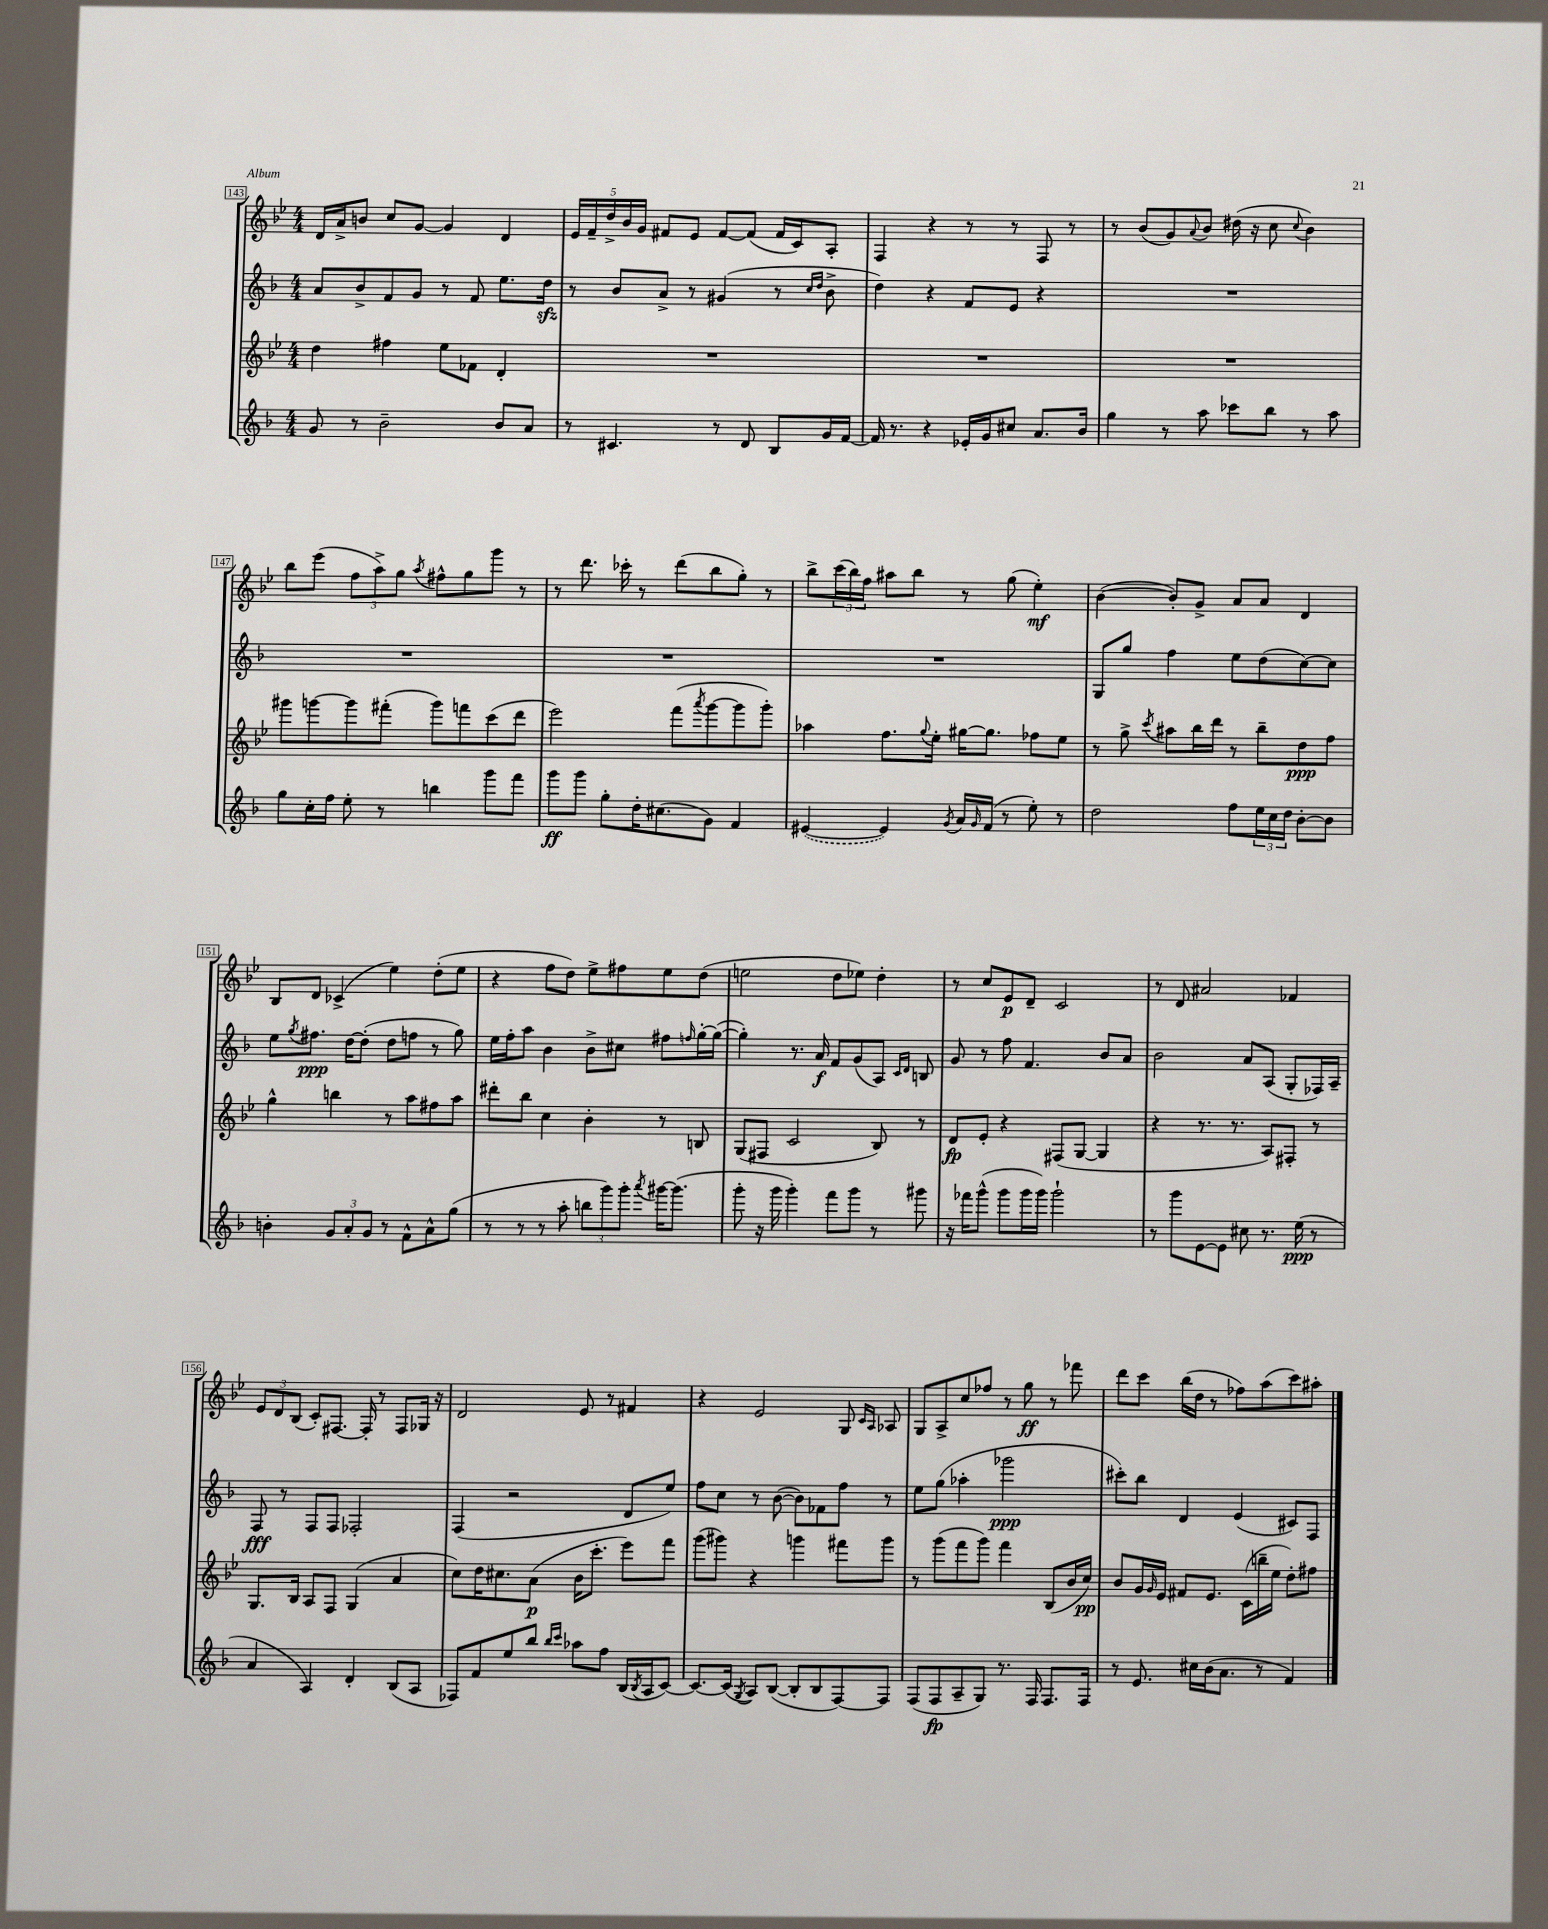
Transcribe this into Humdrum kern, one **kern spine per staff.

**kern	**kern	**kern	**kern
*staff4	*staff3	*staff2	*staff1
*clefG2	*clefG2	*clefG2	*clefG2
*k[b-]	*k[b-e-]	*k[b-]	*k[b-e-]
*M4/4	*M4/4	*M4/4	*M4/4
8g	4dd	8a	16d
.	.	.	16a^
8r	.	8b-^	8b
2b-~	4ff#	8f	8cc
.	.	8g	[8g
.	8ee-	8r	4g]
.	8f-	8f	.
8b-	4d'	8.ee	4d
8a	.	.	.
.	.	16dd	.
=	=	=	=
8r	1r	8r	20e-
.	.	.	20f~
.	.	.	20dd^
4.c#	.	8b-	.
.	.	.	20b-
.	.	.	20g
.	.	8a^	8f#
.	.	8r	8e-
8r	.	(4g#	[8f#
8d	.	.	(8f#]
8B-	.	8r	16f#
.	.	.	16c)
.	.	16qqcc	.
.	.	16qqdd	.
16g	.	8b-^	8A'
[16f	.	.	.
=	=	=	=
16f]	1r	4dd)	4F
8.r	.	.	.
4r	.	4r	4r
16e-'	.	8f	8r
16g	.	.	.
8cc#	.	8e	8r
8.a	.	4r	8F
.	.	.	8r
16b-	.	.	.
=	=	=	=
4gg	1r	1r	8r
.	.	.	(8b-
8r	.	.	8g)
.	.	.	8qqa
8aa	.	.	8b-
8ccc-	.	.	(16dd#
.	.	.	16r
8bb-	.	.	8cc
.	.	.	8qqcc
8r	.	.	4b-)
8aa	.	.	.
=	=	=	=
8gg	8ggg#	1r	8bb-
16cc'	[8ggg	.	(8eee-
16ff	.	.	.
8ee'	8ggg]	.	12ff
.	.	.	12aa^)
8r	(8fff#'	.	.
.	.	.	12gg
.	.	.	8qaa
4bb	8ggg)	.	8ff#^^
.	8fff	.	8gg
8ggg	(8ccc	.	8ggg
8fff	8ddd	.	8r
=	=	=	=
8ggg	2eee-)	1r	8r
8ggg	.	.	8.ddd
8gg'	.	.	.
.	.	.	16ccc-'
16dd'	.	.	8r
(8.cc#	.	.	.
.	(8fff	.	(8ddd
.	8qaaa	.	.
8g)	[8ggg	.	8bb-
4f	8ggg]	.	8gg')
.	8ggg')	.	8r
=	=	=	=
([4e#	4aa-	1r	8bb-^
.	.	.	(24ccc
.	.	.	24bb-)
.	.	.	24ff
4e#])	8.ff	.	8aa#
.	.	.	8bb-
.	8qqgg	.	.
.	16ee-'	.	.
8qg	.	.	.
16a	[16gg#	.	8r
16qqg	.	.	.
(16f	8.gg#]	.	.
8r	.	.	(8gg
8ee')	8ff-	.	4ee-')
8r	8ee-	.	.
=	=	=	=
2dd	8r	8G	([4b-
.	8gg^	8gg	.
.	8qccc	.	.
.	8aa#	4ff	8b-'])
.	16bb-	.	8g^
.	16ddd	.	.
8ff	8r	8ee	8a
24ee	8bb-~	(8dd	8a
24cc	.	.	.
24dd	.	.	.
[8b-'	8dd	[8cc)	4d
8b-]	8ff	8cc]	.
=	=	=	=
4b'	4gg^^	8ee	8B-
.	.	8qgg	.
.	.	8.ff#	8d
12g	4bb	.	(4c-^
.	.	[16dd	.
12a'	.	.	.
.	.	(8dd']	.
12g	.	.	.
8r	8r	8dd	4ee-)
8f^^	8aa	8ff	.
8a^^	8ff#	8r	(8dd'
(8gg	8aa	8gg)	8ee-
=	=	=	=
8r	8ddd#'	16ee	4r
.	.	16ff'	.
8r	8bb-	8aa	.
8r	4cc	4b-	8ff
8aa'	.	.	8dd)
12bb	4b-'	8b-^	8ee-^
12ggg)	.	.	.
.	.	8cc#	8ff#
12ggg'	.	.	.
8qaaa	.	.	.
[16ggg#	8r	8ff#	8ee-
(8.ggg#]	.	.	.
.	.	16qqff	.
.	8B	[16gg'	(8dd
.	.	(16gg_	.
=	=	=	=
8ggg'	(8G	4gg'])	2ee
16r	8F#	.	.
16ggg	.	.	.
4ggg')	2c	8.r	.
.	.	16a	.
8fff	.	8f	8dd
8ggg	.	(8g	8ee-)
8r	8B-)	8A)	4dd'
.	.	16qqc	.
.	.	16qqd	.
8ggg#	8r	8B	.
=	=	=	=
16r	8d	8g	8r
16fff-	.	.	.
(8ggg^^	8e-'	8r	8cc
8ggg	4r	8ff	8e-
16ggg	.	4.f	8d~
16ggg)	.	.	.
2ggg`	(8F#	.	2c
.	[8G	.	.
.	4G]	8b-	.
.	.	8a	.
=	=	=	=
8r	4r	2b-	8r
8ggg	.	.	8d
[8e	8.r	.	2a#
8e]	.	.	.
.	8.r	.	.
8cc#	.	8a	.
8.r	8A)	(8A	.
.	8F#'	8G'	4f-
(16ee	.	.	.
8r	8r	16F-)	.
.	.	16A~	.
=	=	=	=
4a	8.G	8F	12e-
.	.	.	12d
.	.	8r	.
.	.	.	(12B-
.	16B-	.	.
4A)	8A	8F	8c')
.	8F	8F	[8.F#
4d'	(4G	2F-'	.
.	.	.	16F#']
.	.	.	8r
(8B-	4a	.	8F#
8A	.	.	16G-
.	.	.	16r
=	=	=	=
8F-)	8cc)	(4F	2d
8f	16dd	.	.
.	8.cc#	.	.
8ee	.	2r	.
8bb-	(8a	.	.
16qqbb-	.	.	.
16qqccc	.	.	.
8aa-	16b-	.	8e-
.	8.ccc'	.	.
8ff	.	.	8r
(16B-	8eee-)	8d	4f#
8qB-	.	.	.
16A	.	.	.
[8c)	8fff	8ee)	.
=	=	=	=
8.c_	(8ggg	8ff	4r
.	8ggg#)	8cc	.
(16c]	.	.	.
8qG	.	.	.
8A)	4r	8r	2e-
([8B-	.	([8b-	.
8B-']	4ggg	8b-])	.
8B-	.	8f-	.
[8F)	8fff#	8ff	8G
.	.	.	16qqc
.	.	.	16qqA
8F]	8ggg	8r	8A-
=	=	=	=
(8F	8r	8ee	8G
8F	(8ggg	(8gg	8A^
8A~	8fff	4aa-'	8cc
8G)	8ggg)	.	8ff-
8.r	4fff	2ggg-	8r
.	.	.	8gg
16F	.	.	.
8.F	(8B-	.	8r
.	16b-	.	8fff-
16F	16cc)	.	.
=	=	=	=
8r	8b-	8ccc#')	8ddd
8.e	16g	8bb-	8ccc
.	16qqg	.	.
.	16e-	.	.
.	8f#	4d	(16bb-
16cc#	.	.	16dd
(16b-	8.e-	.	8r
8.a	.	.	.
.	.	(4e	8ff-)
.	(16c	.	.
8r	16bb~	.	(8aa
.	16ee-	.	.
4f)	8dd')	8c#)	8ccc)
.	8ff#	8F	8aa#'
==	==	==	==
*-	*-	*-	*-
